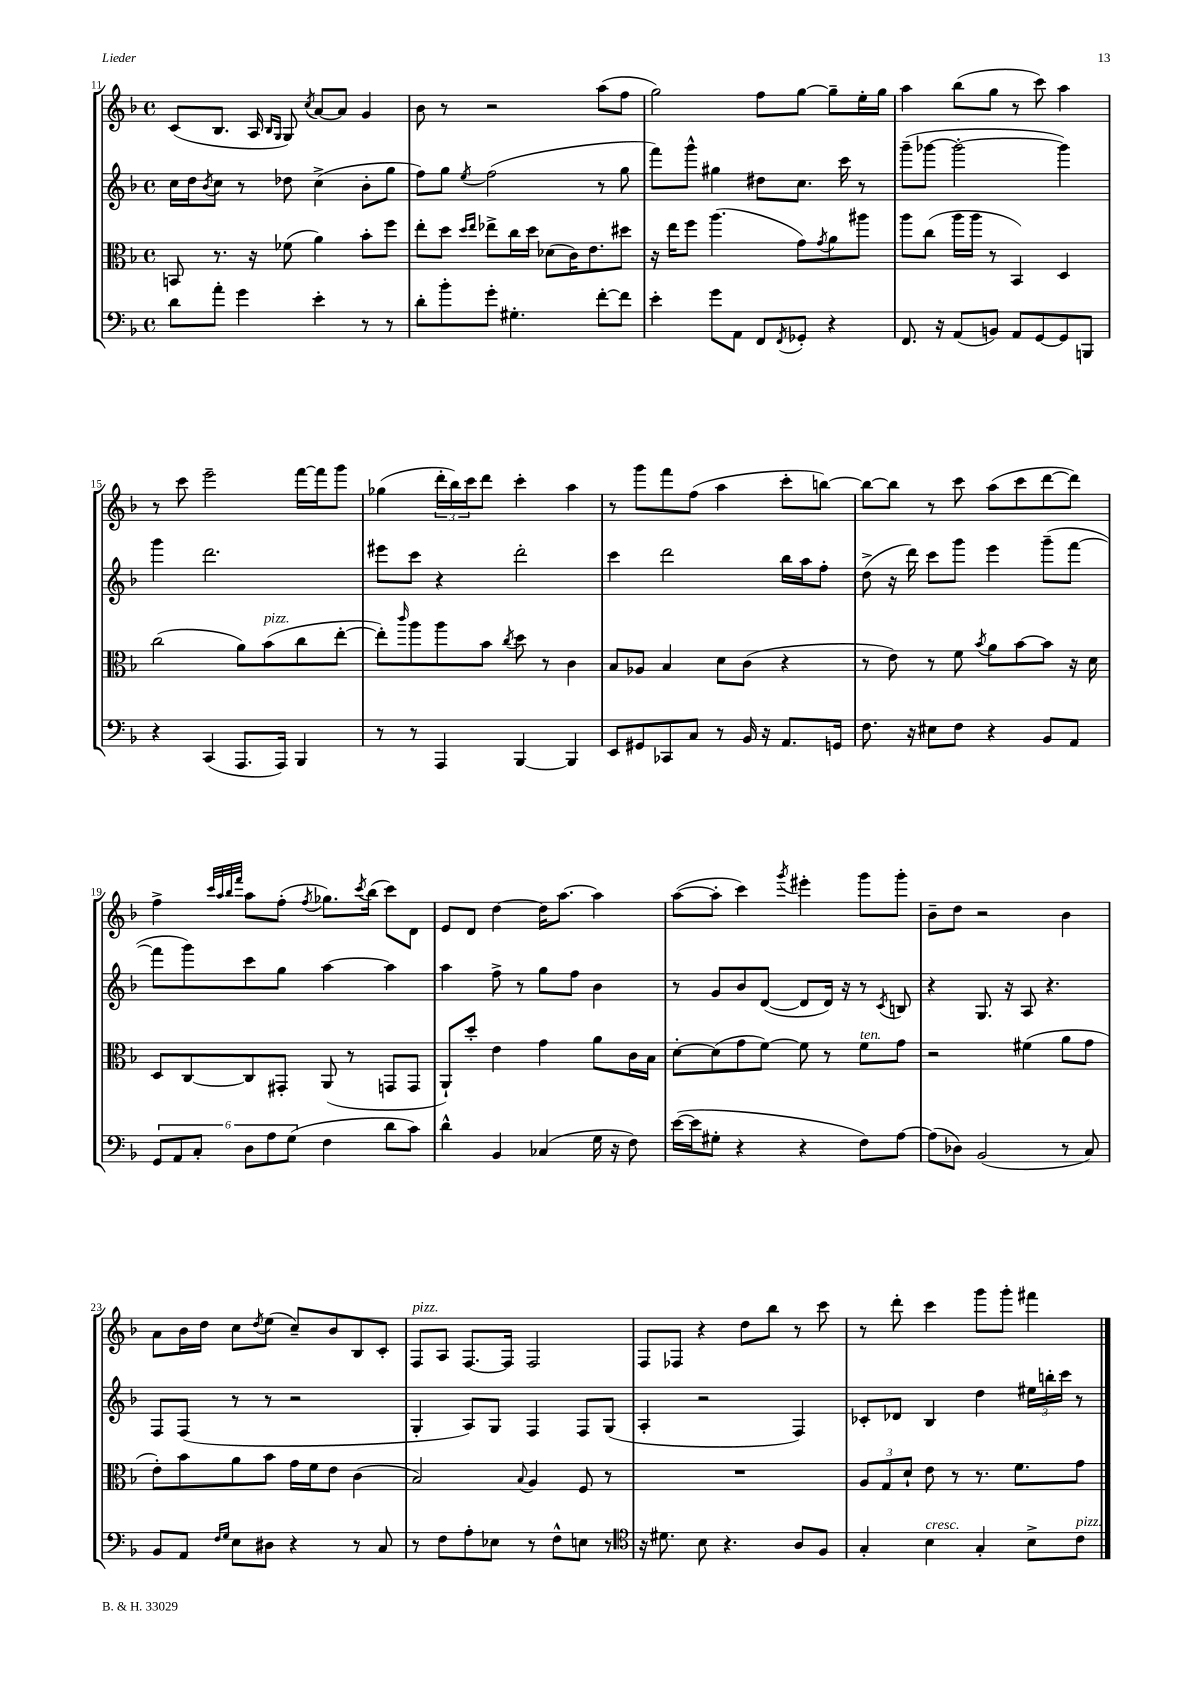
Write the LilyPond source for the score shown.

<<
\new StaffGroup <<
\new Staff = "s0" {
    \clef treble \key f \major \defaultTimeSignature \time 4/4
    c'8( bes8. a16 \grace { bes16 g16 } g8) \acciaccatura { c''8 } a'8~ a'8 g'4 |
    bes'8 r8 r2 a''8( f''8 |
    g''2) f''8 g''8~ g''8-- e''16-. g''16 |
    a''4 bes''8( g''8 r8 c'''8) a''4 |
    r8 c'''8 e'''2-- f'''16~ f'''16 g'''8 |
    ges''4( \tuplet 3/2 { d'''16-. bes''16) c'''16 } d'''8 c'''4-. a''4 |
    r8 g'''8 f'''8 f''8( a''4 c'''8-. b''8~) |
    b''8~ b''8 r8 c'''8 a''8( c'''8 d'''8~ d'''8) |
    f''4-> \grace { c'''32 a''32 bes''32 f'''32 } a''8 f''8-.( \acciaccatura { f''8 } ges''8.) \acciaccatura { c'''8 } bes''16( c'''8) d'8 |
    e'8 d'8 d''4~ d''16 a''8.~ a''4 |
    a''8~( a''8-. c'''4) \acciaccatura { g'''8 } eis'''4-. g'''8 g'''8-. |
    bes'8-- d''8 r2 bes'4 |
    a'8 bes'16 d''16 c''8 \acciaccatura { d''8 } e''8( c''8--) bes'8 bes8 c'8-. |
    f8^\markup { \italic "pizz." } a8 f8.~ f16 f2 |
    f8 fes8 r4 d''8 bes''8 r8 c'''8 |
    r8 d'''8-. c'''4 g'''8 g'''8-. fis'''4 \bar "|." |
}
\new Staff = "s1" {
    \clef treble \key f \major \defaultTimeSignature \time 4/4
    c''16 d''16 \acciaccatura { bes'8 } c''8 r8 des''8 c''4->( bes'8-. g''8 |
    f''8) g''8 \acciaccatura { e''8 } f''2( r8 g''8 |
    f'''8) g'''8-^ gis''4 dis''8 c''8. c'''16 r8 |
    g'''8--( ges'''8~ ges'''2~-. ges'''4) |
    g'''4 d'''2. |
    eis'''8 c'''8 r4 d'''2-. |
    c'''4 d'''2 bes''16 a''16 f''8-. |
    d''8->( r16 d'''16) c'''8 g'''8 e'''4 g'''8--( f'''8~ |
    f'''8 g'''8) c'''8 g''8 a''4~ a''4 |
    a''4 f''8-> r8 g''8 f''8 bes'4 |
    r8 g'8 bes'8 d'8~( d'8 d'16) r16 r8 \acciaccatura { c'8 } b8 |
    r4 g8. r16 a8 r4. |
    f8 f8( r8 r8 r2 |
    g4-. a8) g8 f4 f8 g8( |
    a4-. r2 f4) |
    ces'8-. des'8 bes4 d''4 \tuplet 3/2 { eis''16 b''16-. c'''16 } r8 \bar "|." |
}
\new Staff = "s2" {
    \clef alto \key f \major \defaultTimeSignature \time 4/4
    b,8 r8. r16 fes'8( a'4) bes'8-. f''8 |
    e''8-. d''8 \grace { d''16 e''16 } ees''8-> c''16 d''16 des'8( c'16) e'8. dis''8 |
    r16 e''16 f''8 a''4.( g'8) \acciaccatura { g'8 } a'8 ais''8 |
    a''8 c''8( a''16 a''16 r8 bes,4) d4 |
    c''2( a'8) bes'8^\markup { \italic "pizz." }( c''8 e''8~-. |
    e''8-.) \grace { c'''16 } a''8 a''8 bes'8 \acciaccatura { c''8 } d''8 r8 c'4 |
    bes8 aes8 bes4 d'8 c'8( r4 |
    r8 e'8) r8 f'8 \acciaccatura { bes'8 } a'8 bes'8~ bes'8 r16 d'16 |
    d8 c8~ c8 gis,8-. a,8( r8 g,8 g,8 |
    a,8-!) d''8-. e'4 g'4 a'8 c'16 bes16 |
    d'8~-. d'8( g'8 f'8~) f'8 r8 f'8^\markup { \italic "ten." } g'8 |
    r2 fis'4( a'8 g'8 |
    e'8-.) bes'8 a'8 bes'8 g'16 f'16 e'8 c'4( |
    bes2) \appoggiatura { bes8 } a4 f8 r8 |
    R1 |
    \tuplet 3/2 { a8 g8 d'8-! } e'8 r8 r8. f'8. g'8 \bar "|." |
}
\new Staff = "s3" {
    \clef bass \key f \major \defaultTimeSignature \time 4/4
    d'8 a'8-. g'4 e'4-. r8 r8 |
    d'8-. bes'8-. g'8-. gis4.-. f'8~-. f'8 |
    e'4-. g'8 a,8 f,8 \acciaccatura { f,8 } ges,8-. r4 |
    f,8. r16 a,8( b,8) a,8 g,8~ g,8 b,,8 |
    r4 c,4( a,,8. a,,16) bes,,4 |
    r8 r8 a,,4 bes,,4~ bes,,4 |
    e,8 gis,8 ces,8 c8 r8 bes,16 r16 a,8. g,16 |
    f8. r16 eis8 f8 r4 bes,8 a,8 |
    \tuplet 6/4 { g,8 a,8 c8-. d8 a8 g8( } f4 d'8 c'8) |
    d'4-^ bes,4 ces4( g16 r16 f8) |
    e'16~( e'16 gis8-. r4 r4 f8) a8~ |
    a8( des8) bes,2( r8 c8) |
    bes,8 a,8 \grace { f16 g16 } e8 dis8 r4 r8 c8 |
    r8 f8 a8-. ees8 r8 f8-^ e8 r8 |
    \clef tenor r16 dis'8. bes8 r4. a8 f8 |
    g4-. bes4^\markup { \italic "cresc." } g4-. bes8-> c'8^\markup { \italic "pizz." } \bar "|." |
}
>>
>>
\layout { \context { \Score currentBarNumber = #11 } }
